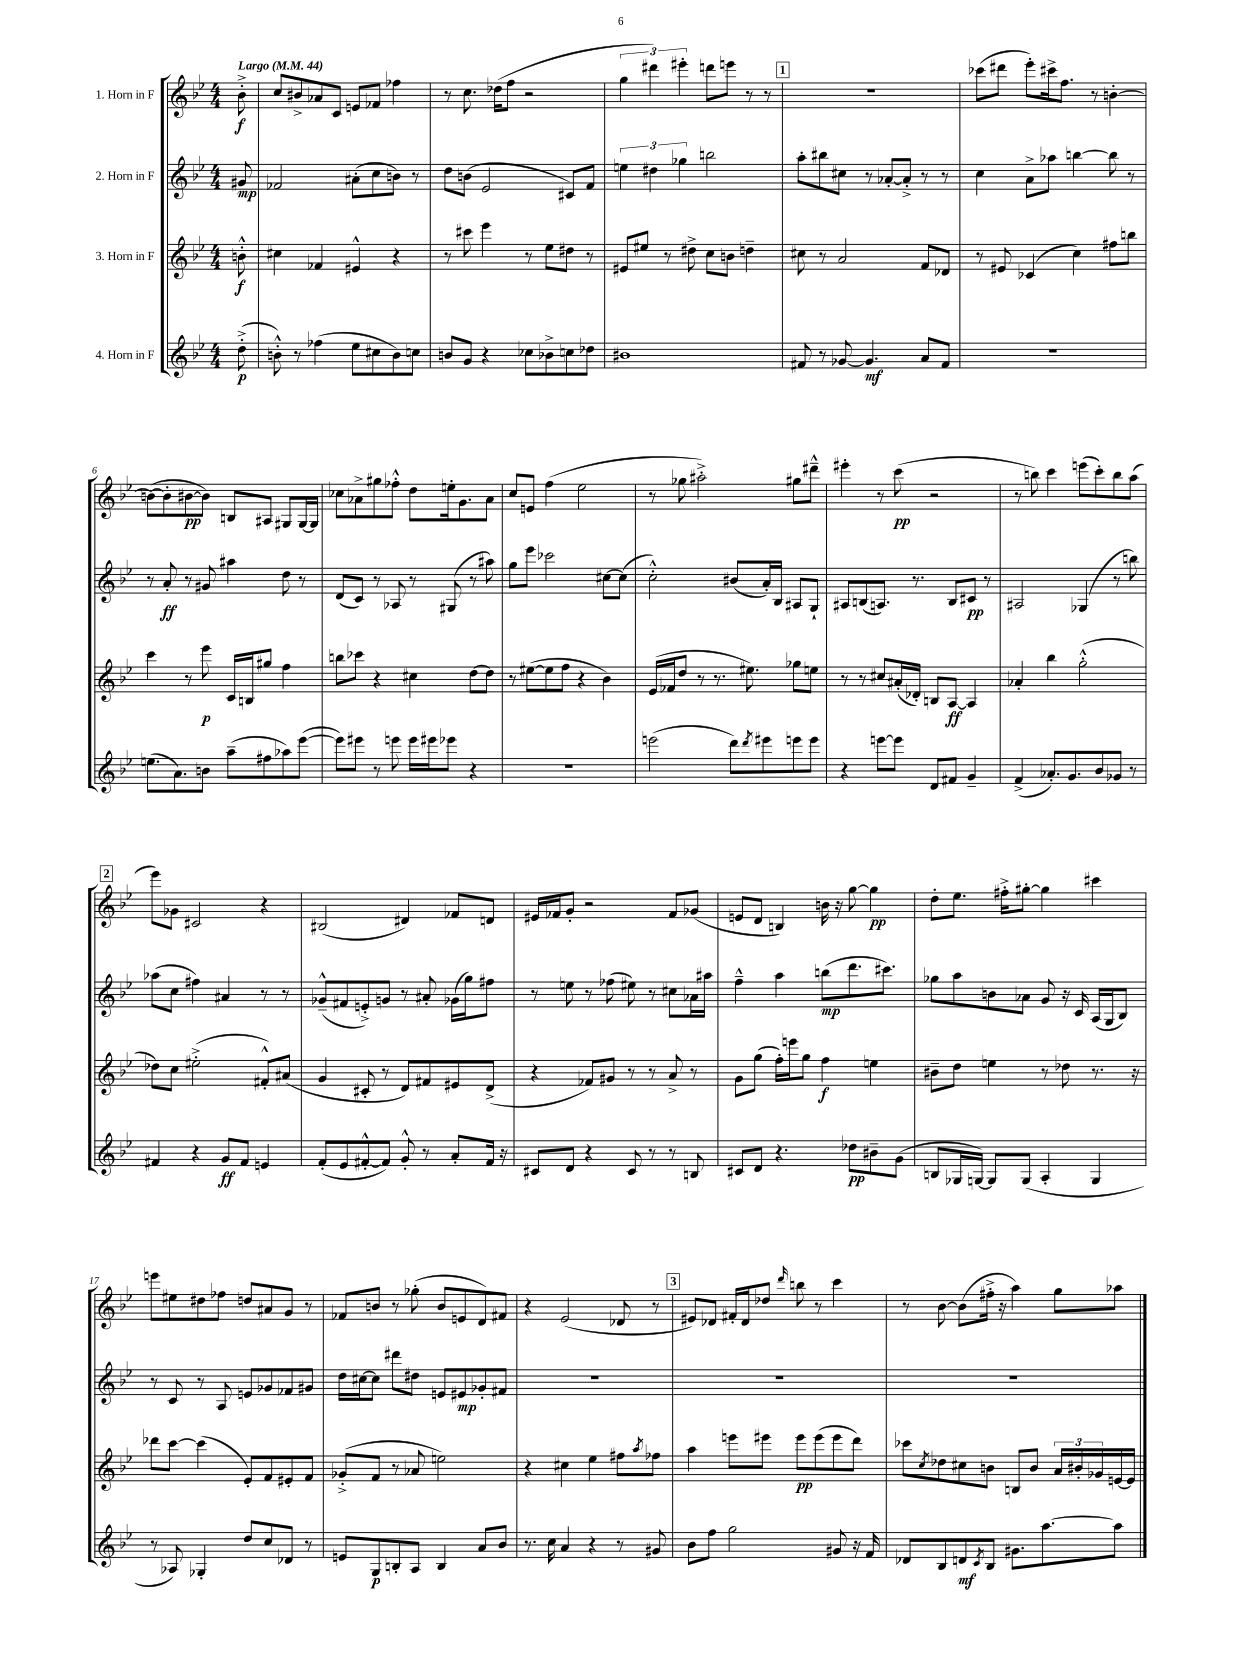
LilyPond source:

<<
\new StaffGroup <<
\new Staff = "s0" \with { instrumentName = "1. Horn in F" } {
    \clef treble \key bes \major \numericTimeSignature \time 4/4 \partial 8 \tempo "Largo" 4 = 44
    bes'8-.->\f |
    c''8 bis'8-> aes'8 c'8 e'8 fes'8 fes''4 |
    r8 c''8. des''16( f''8 r2 |
    \tuplet 3/2 { g''4 dis'''4) eis'''4-. } d'''8 e'''8 r8 r8 |
    \mark \markup { \box "1" } R1 |
    ces'''8( dis'''8 ees'''8-.) cis'''16-> f''8. r8 b'4~-. |
    b'8~( b'8-. bis'8~\pp bis'8) b8 ais8 gis8 gis16~ gis16 |
    ces''8 aes'8-> gis''8 fes''8-.-^ d''8 e''16-. g'8. aes'8 |
    c''8 e'8 f''4( ees''2 |
    r8 ges''8 ais''2-.->) gis''8 dis'''8---^ |
    eis'''4-. r8 c'''8\pp( r2 |
    r8 b''8) c'''4 e'''8( c'''8-.) b''8 a''8( |
    \mark \markup { \box "2" } ees'''8) ges'8 cis'2 r4 |
    bis2( dis'4) fes'8 d'8 |
    eis'16 fes'16 g'8-. r2 fes'8 ges'8( |
    e'8 d'8 b4) b'16 r16 g''8~ g''4\pp |
    d''8-. ees''8. fis''16-.-> gis''8~-. gis''4 cis'''4 |
    e'''8 eis''8 dis''8 fes''8 d''8 ais'8 g'8 r8 |
    fes'8 b'8 r8 ges''8-.( b'8 e'8 d'8) fis'8 |
    r4 ees'2( des'8 r8 |
    \mark \markup { \box "3" } eis'8) des'8 fis'16-. des'16 des''8 \grace { d'''16 } b''8 r8 c'''4 |
    r8 bes'8~ bes'8( fis''16-.-> r16 a''4) g''8 aes''8 \bar "|." |
}
\new Staff = "s1" \with { instrumentName = "2. Horn in F" } {
    \clef treble \key bes \major \numericTimeSignature \time 4/4 \partial 8
    gis'8\mp |
    fes'2 ais'8-.( c''8 b'8) r8 |
    d''8 b'8( ees'2 cis'8) f'8 |
    \tuplet 3/2 { e''4 dis''4 ges''4 } b''2 |
    \mark \markup { \box "1" } a''8-. bis''8 cis''8 r8 aes'8~-. aes'8-.-> r8 r8 |
    c''4 a'8-> aes''8 b''4~ b''8 r8 |
    r8 a'8-.\ff r8 gis'8 ais''4 d''8 r8 |
    d'8( c'8) r8 aes8 r8 gis8( r8 ais''8) |
    g''8 ees'''8 ces'''2 cis''8~ cis''8( |
    c''2-.-^) bis'8( a'16-.) bes16 ais8 g8-! |
    ais8 b8( a8.) r8. b8 cis'8\pp r8 |
    ais2 ges4( r8 b''8) |
    \mark \markup { \box "2" } aes''8( c''8 fis''4) ais'4 r8 r8 |
    ges'8---^( fis'8 e'8-.->) g'8 r8 ais'8-. ges'16( g''16) fis''8 |
    r8 e''8 r8 fes''8( eis''8) r8 cis''8 aes'16 ais''16 |
    f''4---^ a''4 b''8\mp( d'''8. cis'''8.) |
    ges''8 a''8 b'8 aes'8 g'8 r16 c'16 a16( g16 bes8) |
    r8 c'8 r8 a8 e'8 ges'8 fes'8 gis'8 |
    d''16 cis''16~ cis''8 dis'''8 dis''8 e'8 eis'8\mp ges'8-. fis'8 |
    R1 |
    \mark \markup { \box "3" } R1 |
    R1 \bar "|." |
}
\new Staff = "s2" \with { instrumentName = "3. Horn in F" } {
    \clef treble \key bes \major \numericTimeSignature \time 4/4 \partial 8
    b'8-.-^\f |
    cis''4 fes'4 eis'4-^ r4 |
    r8 cis'''8 ees'''4 r8 ees''8 dis''8 r8 |
    eis'8 eis''8 r8 dis''8-> c''8 b'8 d''4-- |
    \mark \markup { \box "1" } cis''8 r8 a'2 f'8 des'8 |
    r8 eis'8 ces'4( c''4) fis''8 b''8 |
    c'''4 r8 ees'''8\p c'16 b16 gis''8 f''4 |
    b''8 ces'''8 r4 cis''4 d''8~ d''8 |
    r8 eis''8~( eis''8 f''8 r4 bes'4) |
    ees'16( fes'16 d''8 r8 r8. eis''8.) ges''8 e''8 |
    r8 r8 cis''8 ais'16-.( des'16-.) b8 a8~\ff a4 |
    aes'4-. bes''4 g''2-.-^( |
    \mark \markup { \box "2" } des''8) c''8 eis''2-.->( fis'8-.-^) ais'8( |
    g'4 cis'8-. r8 d'8) fis'8 eis'8 d'8->( |
    r4 fes'8) gis'8 r8 r8 a'8-> r8 |
    g'8 g''8( f''16-.) e'''16 g''8 f''4\f e''4 |
    bis'8-- d''8 e''4 r8 des''8 r8. r16 |
    des'''8 c'''8~ c'''4( ees'8-.) f'8 eis'8-. f'8 |
    ges'8-.->( f'8 r8 aes'8 e''2) |
    r4 cis''4 ees''4 fis''8 \acciaccatura { a''8 } fes''8 |
    \mark \markup { \box "3" } a''4 e'''8 eis'''8 eis'''8\pp eis'''8( eis'''8 d'''8) |
    ces'''8 \acciaccatura { c''8 } des''8 cis''8 b'8 b8 b'8 \tuplet 3/2 { a'16 bis'16-. ges'16 } e'16~ e'16 \bar "|." |
}
\new Staff = "s3" \with { instrumentName = "4. Horn in F" } {
    \clef treble \key bes \major \numericTimeSignature \time 4/4 \partial 8
    d''8-.->\p( |
    b'8-.-^) r8 fes''4( ees''8 cis''8 b'8) c''8 |
    b'8 g'8 r4 ces''8 bes'8-> c''8 des''8 |
    bis'1 |
    \mark \markup { \box "1" } fis'8 r8 ges'8~ ges'4.\mf a'8 fis'8 |
    R1 |
    e''8.( a'8.) b'8 a''8--( fis''8 aes''8) ees'''8~( |
    ees'''8) eis'''8 r8 e'''8 e'''16 eis'''16 ees'''8 r4 |
    r1 |
    e'''2( d'''8) \acciaccatura { d'''8 } eis'''8 e'''8 e'''8 |
    r4 e'''8~ e'''8 d'8 fis'8 g'4-- |
    f'4->( aes'8.-.) g'8. bes'8 ges'8 r8 |
    \mark \markup { \box "2" } fis'4 r4 g'8\ff fis'8 e'4 |
    f'8-.( ees'8 fis'8~-.-^ fis'8) g'8-.-^ r8 a'8-. fis'16 r16 |
    cis'8 d'8 r4 cis'8 r8 r8 b8 |
    cis'8 d'8 r4. des''8\pp bis'8-- g'8( |
    b8 ges16 g16~) g8 g8( a4-. g4 |
    r8 aes8) ges4-. d''8 c''8 des'8 r8 |
    e'8 g8\p b8-. a8 b4 a'8 bes'8 |
    r8. c''16 a'4 r4 r8 gis'8 |
    \mark \markup { \box "3" } bes'8 f''8 g''2 gis'8 r16 f'16 |
    des'8 bes8 d'8\mf \acciaccatura { c'8 } bes8 gis'8. a''8.~ a''8 \bar "|." |
}
>>
>>
